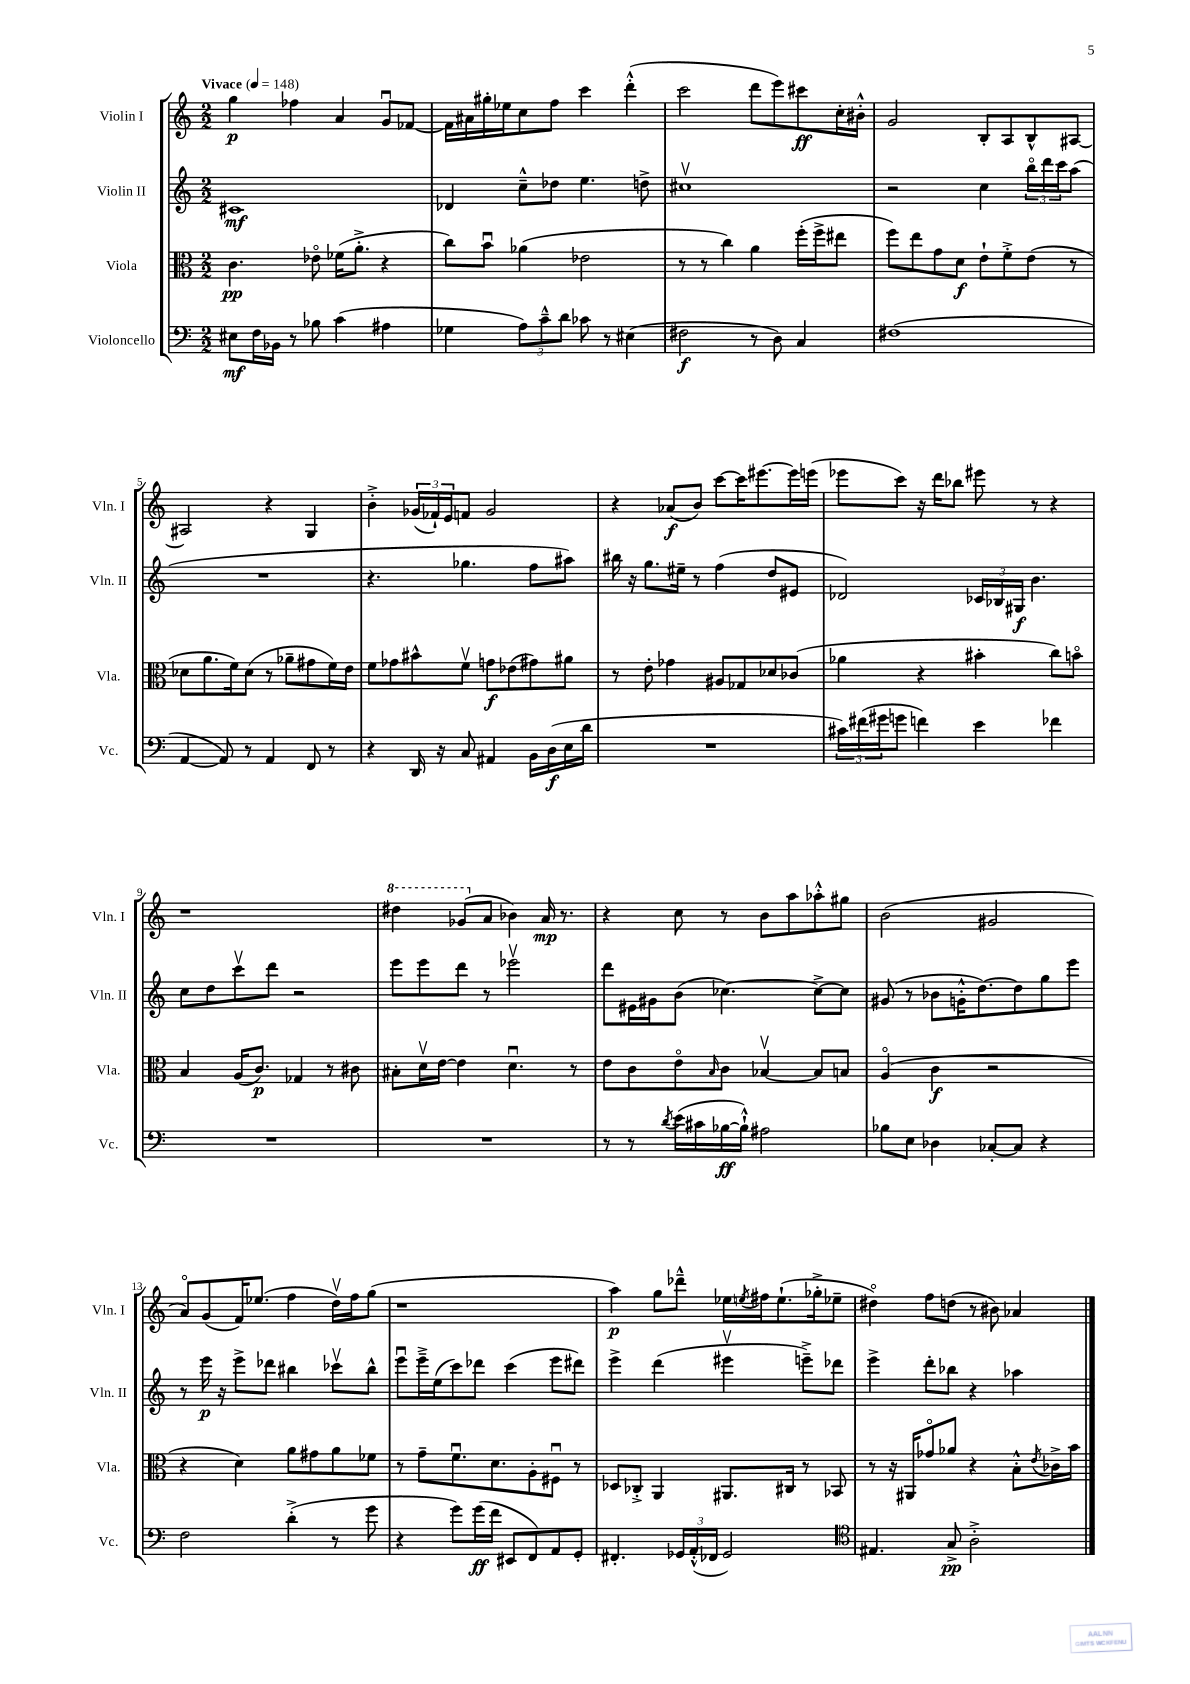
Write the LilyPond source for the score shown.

<<
\new StaffGroup <<
\new Staff = "s0" \with { instrumentName = "Violin I" shortInstrumentName = "Vln. I" } {
    \clef treble \key c \major \numericTimeSignature \time 2/2 \tempo "Vivace" 4 = 148
    g''4\p fes''4 a'4 g'8\downbow fes'8~ |
    fes'16 ais'16 gis''16-. ees''16 c''8 f''8 c'''4 d'''4-.-^( |
    c'''2 d'''8 e'''8) cis'''8\ff c''16-. bis'16-.-^ |
    g'2 b8-. a8 b8-^ ais8~ |
    ais2 r4 g4 |
    b'4-.-> \tuplet 3/2 { ges'16( fes'16-!) e'16 } f'8 ges'2 |
    r4 aes'8\f( b'8) c'''8~ c'''16 eis'''8.~ eis'''16 e'''16( |
    ees'''8 c'''8) r16 d'''16 bes''8 eis'''8 r8 r4 |
    r1 |
    \ottava #1 dis'''4 ges''8( \ottava #0 a'8 bes'4) a'16\mp r8. |
    r4 c''8 r8 b'8 a''8 aes''8-.-^ gis''8 |
    b'2( gis'2 |
    a'8\flageolet) g'8( f'16) ees''8.( f''4 d''16\upbow) f''16 g''8( |
    r1 |
    a''4\p) g''8 des'''8---^ ees''16 \acciaccatura { e''8 } fis''16 e''8.-!( ges''16-.-> ees''8-- |
    dis''4\flageolet) f''8 d''8( r8 bis'8) aes'4 \bar "|." |
}
\new Staff = "s1" \with { instrumentName = "Violin II" shortInstrumentName = "Vln. II" } {
    \clef treble \key c \major \numericTimeSignature \time 2/2
    cis'1\mf |
    des'4 c''8---^ des''8 e''4. d''8-> |
    cis''1\upbow |
    r2 c''4 \tuplet 3/2 { b''16\flageolet d'''16 c'''16 } a''8( |
    R1 |
    r4. ges''4. f''8 ais''8) |
    bis''16 r16 g''8. eis''16-- r8 f''4( d''8 eis'8 |
    des'2) \tuplet 3/2 { ces'16 bes16 gis16\f } b'4. |
    c''8 d''8 c'''8\upbow d'''8 r2 |
    e'''8 e'''8 d'''8 r8 ees'''2\upbow |
    d'''8 eis'16 gis'16 b'8( ces''4.~) ces''8~-> ces''8 |
    gis'8( r8 bes'8 g'16-.-^ d''8.~) d''8 g''8 e'''8 |
    r8 e'''16\p r16 e'''8-> des'''8 bis''4 ces'''8\upbow bis''8-^ |
    e'''8\downbow e'''16---> e''16( c'''8) des'''8 c'''4( e'''8 dis'''8) |
    e'''4-> d'''4( eis'''4\upbow e'''8--->) des'''8 |
    e'''4-> d'''8-. bes''8 r4 aes''4 \bar "|." |
}
\new Staff = "s2" \with { instrumentName = "Viola" shortInstrumentName = "Vla." } {
    \clef alto \key c \major \numericTimeSignature \time 2/2
    c'4.\pp ees'8\flageolet fes'16( a'8.-.-> r4 |
    c''8) b'8\downbow aes'4( ees'2 |
    r8 r8 c''4) a'4 f''16-.( f''16-> eis''8 |
    f''8) e''8 g'8 d'8\f e'8-! f'8-.-> e'8( r8 |
    des'8 a'8. f'16) des'8( r8 aes'8-- gis'8 f'16) e'16 |
    f'8 ges'8 bis'8-^ f'8\upbow g'8\f ees'8( gis'8) ais'8 |
    r8 e'8-. ges'4 ais8 ges8 des'8 ces'8( |
    aes'4 r4 bis'4-. c''8) b'8\flageolet |
    b4 a16( c'8.\p) ges4 r8 cis'8 |
    bis8-. d'16\upbow e'16~ e'4 d'4.\downbow r8 |
    e'8 c'8 e'8\flageolet \grace { b16 } c'8 bes4~\upbow bes8 b8 |
    a4\flageolet( c'4\f r2 |
    r4 d'4) a'8 gis'8 a'8 fes'8 |
    r8 g'8-- f'8.\downbow d'8. a8-. fis8\downbow r8 |
    des8 ces8-.-> a,4 ais,8. cis16 r8 bes,8 |
    r8 r16 ais,16 ges'8\flageolet aes'8 r4 b8-.-^ \acciaccatura { e'8 } ces'16-> b'16 \bar "|." |
}
\new Staff = "s3" \with { instrumentName = "Violoncello" shortInstrumentName = "Vc." } {
    \clef bass \key c \major \numericTimeSignature \time 2/2
    eis8\mf f16 bes,16 r8 bes8 c'4( ais4 |
    ges4 \tuplet 3/2 { a8) c'8---^ d'8 } ces'8 r8 eis4( |
    fis2\f r8 d8) c4 |
    fis1( |
    a,4~ a,8) r8 a,4 f,8 r8 |
    r4 d,16 r16 c8 ais,4 b,16 d16\f( e16 d'16 |
    R1 |
    \tuplet 3/2 { cis'16) fis'16( gis'16 } g'8 f'4) e'4 fes'4 |
    R1 |
    R1 |
    r8 r8 \acciaccatura { d'8 } e'16( cis'16 bes16~\ff bes16-!-^) ais2 |
    bes8 e8 des4 ces8~-. ces8 r4 |
    f2 d'4-.->( r8 g'8 |
    r4 g'8) g'16\ff( f'16 eis,8 f,8) a,8 g,8-. |
    fis,4.-. \tuplet 3/2 { ges,16 a,16-.-^( fes,16 } ges,2) |
    \clef tenor eis4. g8->\pp a2-.-> \bar "|." |
}
>>
>>
